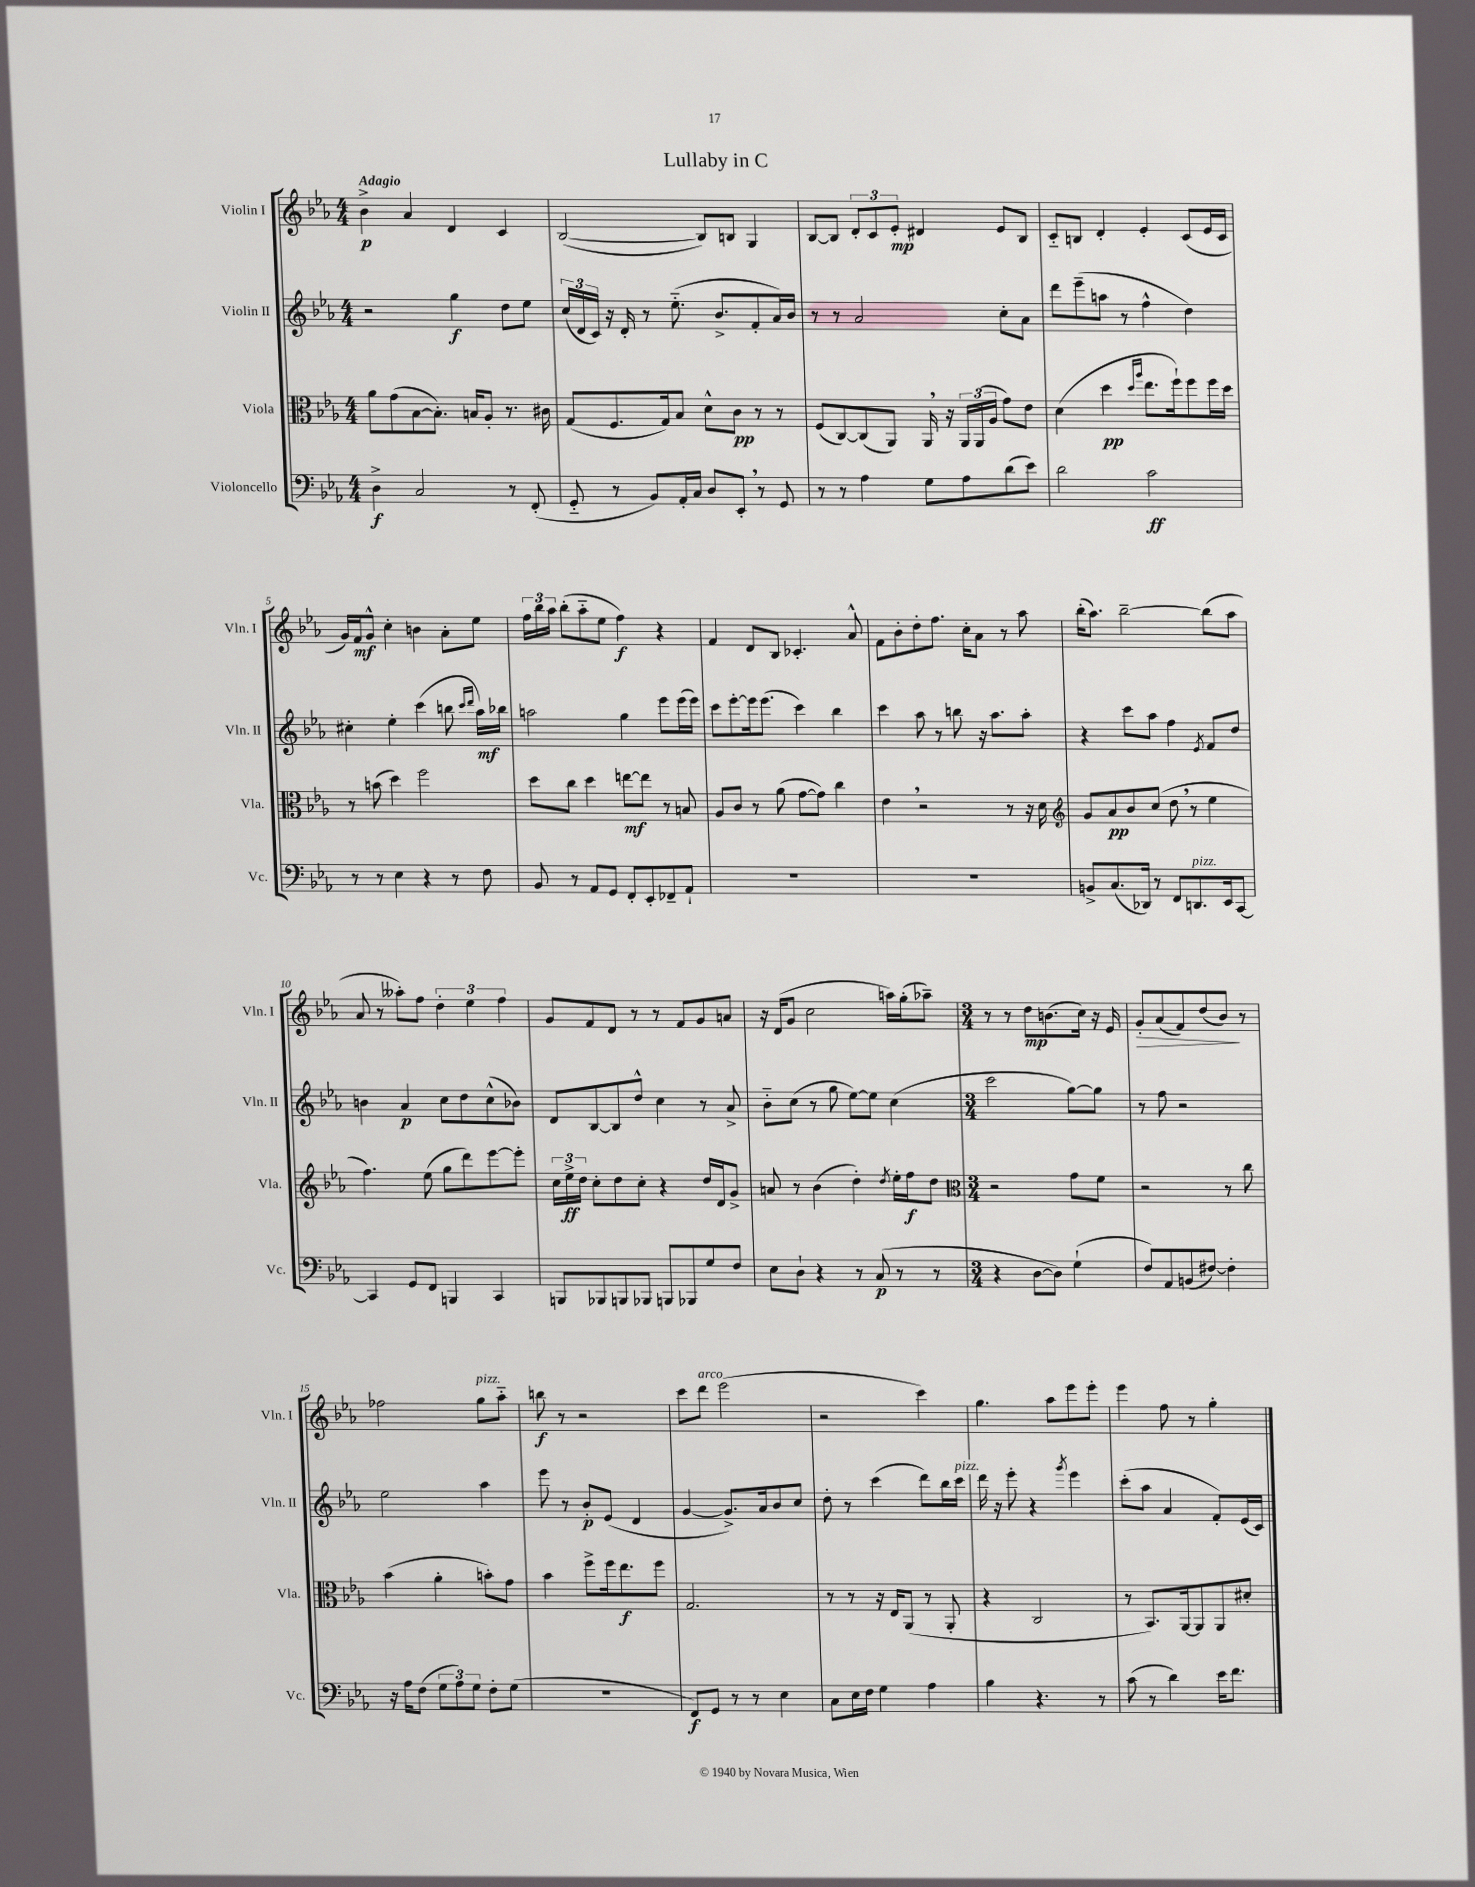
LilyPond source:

\header { title = "Lullaby in C" }
<<
\new StaffGroup <<
\new Staff = "s0" \with { instrumentName = "Violin I" shortInstrumentName = "Vln. I" } {
    \clef treble \key ees \major \numericTimeSignature \time 4/4 \tempo "Adagio"
    \autoBeamOff bes'4->\p aes'4 d'4 c'4 |
    bes2~( bes8[) b8] g4 |
    bes8[~ bes8] \tuplet 3/2 { d'8[-. c'8 ees'8]-.\mp } dis'4 ees'8[ bes8] |
    c'8[-_ b8] d'4-. ees'4-. c'8[( ees'16 c'16] |
    g'16[) f'16\mf g'8]-^ c''4-. b'4 aes'8[-. ees''8] |
    \tuplet 3/2 { f''16[ bes''16 aes''16] } bes''8[-.( aes''8-_ ees''8] f''4\f) r4 |
    f'4 d'8[ bes8] ces'4.-. aes'8-^ |
    f'8[ bes'8-. d''8-. f''8.] c''16[-. aes'8] r8 aes''8 |
    bes''16[-.( aes''8.]) bes''2~-- bes''8[( aes''8] |
    aes'8 r8 aeses''8[-.) f''8] \tuplet 3/2 { d''4-. ees''4 f''4 } |
    g'8[ f'8 d'8] r8 r8 f'8[ g'8 a'8] |
    r16 d'16[( g'8] c''2 a''16[) g''16-.( aes''8]--) |
    \numericTimeSignature \time 3/4 r8 r8 d''8[\mp b'8.( c''16]) r16 ees'16 |
    g'8[-.\> aes'8( f'8) d''8( bes'8]\!) r8 |
    fes''2 g''8[^\markup { \italic "pizz." } aes''8]-_ |
    b''8\f r8 r2 |
    c'''8[ d'''8]^\markup { \italic "arco" } ees'''2( |
    r2 c'''4) |
    g''4. aes''8[ ees'''8 ees'''8]-. |
    ees'''4 f''8 r8 g''4-. \bar "|." |
}
\new Staff = "s1" \with { instrumentName = "Violin II" shortInstrumentName = "Vln. II" } {
    \clef treble \key ees \major \numericTimeSignature \time 4/4
    \autoBeamOff r2 g''4\f d''8[ ees''8] |
    \tuplet 3/2 { c''16[( d'16 c'16]) } r16 d'16-. r8 ees''8.-_( bes'8.[-> f'8-. aes'16) bes'16] |
    r8 r8 aes'2 c''8[-. aes'8] |
    d'''8[ ees'''8--( a''8] r8 f''4-^ d''4) |
    cis''4-. ees''4-. c'''4( b''8 \grace { c'''16[ d'''16] } aes''16[\mf) bes''16] |
    a''2 g''4 ees'''8[ ees'''16( ees'''16]) |
    c'''8[ ees'''8~-. ees'''16 ees'''8.]( c'''4) bes''4 |
    c'''4 aes''8 r8 b''8 r16 aes''8.[ aes''8]-. |
    r4 c'''8[ aes''8] f''4 \acciaccatura { ees'8 } f'8[ d''8] |
    b'4 aes'4\p c''8[ d''8 c''8-^( bes'8]) |
    d'8[ bes8~ bes8 d''8]-^ c''4 r8 aes'8-> |
    bes'8[-_ c''8]( r8 g''8 ees''8[~) ees''8] c''4( |
    \numericTimeSignature \time 3/4 c'''2 g''8[~) g''8] |
    r8 f''8 r2 |
    ees''2 aes''4 |
    ees'''8 r8 bes'8[-.\p ees'8]( d'4 |
    g'4~ g'8.[->) aes'16 bes'8 c''8] |
    d''8-. r8 c'''4( d'''8[) bes''16 c'''16]^\markup { \italic "pizz." } |
    d'''16 r16 ees'''8-. r4 \acciaccatura { g'''8 } ees'''4 |
    c'''8[-.( aes''8] aes'4 f'8[-.) ees'16( c'16]) \bar "|." |
}
\new Staff = "s2" \with { instrumentName = "Viola" shortInstrumentName = "Vla." } {
    \clef alto \key ees \major \numericTimeSignature \time 4/4
    \autoBeamOff aes'8[ g'8( bes8~ bes8.]-.) b16[ aes8]-. r8. cis'16 |
    g8[( f8. g16) bes8] d'8[-^ c'8]\pp r8 r8 |
    f8[( c8~) c8( aes,8]) aes,16 \breathe r16 \tuplet 3/2 { aes,16[ aes,16( aes16] } g'8[) ees'8] |
    d'4( d''4\pp \grace { d''16[ aes''16] } ees''8.[ f''16-!) f''8 f''16 d''16] |
    r8 b'8( d''4) f''2 |
    d''8[ c''8] d''4 e''8[~\mf e''8] r8 b8 |
    aes8[ c'8] r8 aes'8( g'8[~ g'8]) c''4 |
    ees'4 \breathe r2 r8 r16 d'16 |
    \clef treble g'8[ aes'8\pp bes'8 c''8]( d''8 \breathe r8 ees''4 |
    f''4.) ees''8( g''8[ d'''8) ees'''8~ ees'''8]-. |
    \tuplet 3/2 { c''16[ ees''16->\ff d''16] } c''8[-. d''8 c''8]-. r4 d''16[ d'16 g'8]-> |
    a'8 r8 bes'4( d''4-.) \acciaccatura { d''8 } ees''16[-. f''16\f d''8] |
    \numericTimeSignature \time 3/4 \clef alto r2 g'8[ f'8] |
    r2 r8 c''8 |
    bes'4( aes'4-. b'8[-.) g'8] |
    bes'4 f''8[-> f''16 ees''8.\f f''8] |
    g2. |
    r8 r8 r16 ees16[ aes,8]( r8 aes,8-. |
    r4 c2 |
    r8 bes,8.[) aes,16~ aes,8 aes,8 dis'8]-. \bar "|." |
}
\new Staff = "s3" \with { instrumentName = "Violoncello" shortInstrumentName = "Vc." } {
    \clef bass \key ees \major \numericTimeSignature \time 4/4
    \autoBeamOff d4->\f c2 r8 f,8-.( |
    g,8-_ r8 bes,8[) aes,16-. c16] d8[ ees,8]-. \breathe r8 g,8 |
    r8 r8 aes4 g8[ aes8 d'8( ees'8]) |
    d'2 c'2\ff |
    r8 r8 ees4 r4 r8 f8 |
    bes,8 r8 aes,8[ g,8] f,8[-. ees,8-. fes,8-- aes,8]-! |
    R1 |
    R1 |
    b,8[-> c8.( des,16]) r8 f,8[ d,8.^\markup { \italic "pizz." } ees,16 c,8]~ |
    c,4 g,8[ f,8] b,,4 c,4 |
    b,,8[ bes,,8 b,,8 bes,,8] b,,8[ bes,,8 g8 f8] |
    ees8[ d8]-! r4 r8 c8\p( r8 r8 |
    \numericTimeSignature \time 3/4 r4 d8[~ d8]) g4-!( |
    f8[) aes,8 b,8( fis8]~) fis4-. |
    r16 aes16[ f8]( \tuplet 3/2 { g8[ aes8) g8] } f8[-. g8]( |
    R2. |
    f,8[\f) g,8] r8 r8 ees4 |
    c8[ ees16 f16] g4 aes4 |
    bes4 r4. r8 |
    c'8( r8 d'4) ees'16[ f'8.] \bar "|." |
}
>>
>>
